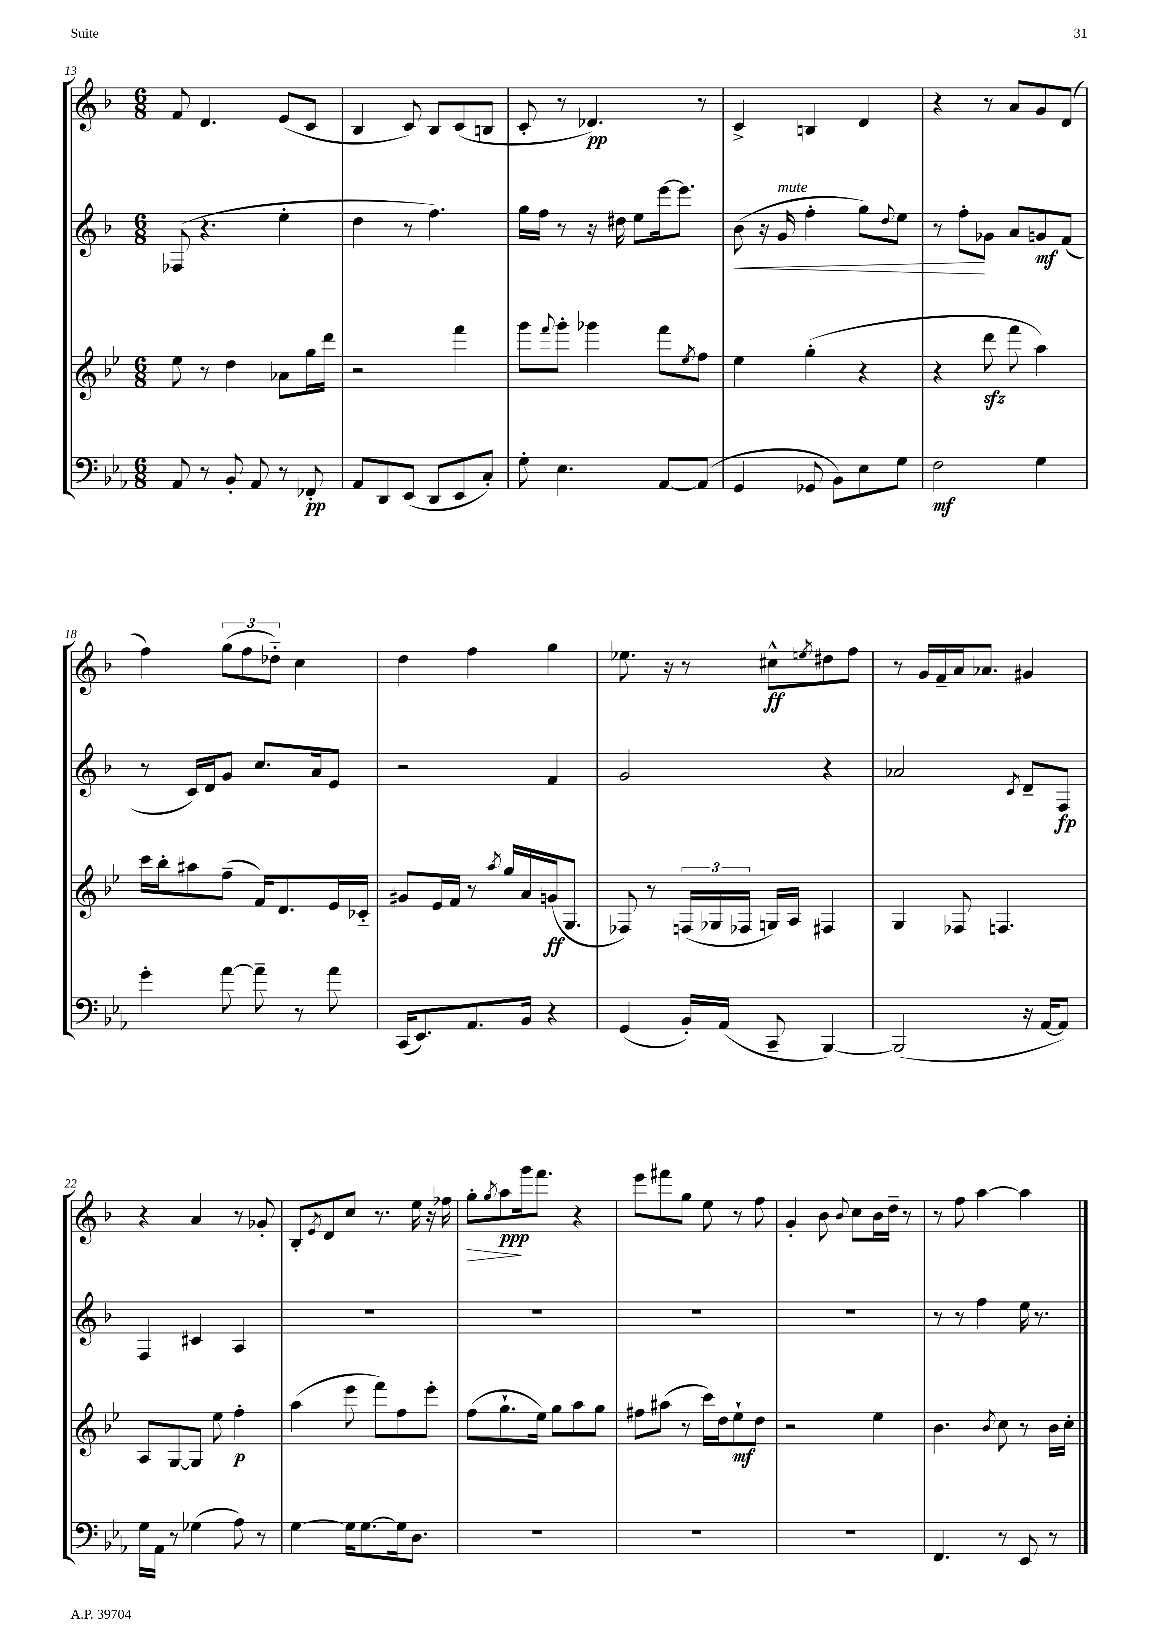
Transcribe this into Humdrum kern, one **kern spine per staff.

**kern	**kern	**kern	**kern
*staff4	*staff3	*staff2	*staff1
*clefF4	*clefG2	*clefG2	*clefG2
*k[b-e-a-]	*k[b-e-]	*k[b-]	*k[b-]
*M6/8	*M6/8	*M6/8	*M6/8
8AA-	8ee-	(8F-	8f
8r	8r	4.r	4.d
8BB-'	4dd	.	.
8AA-	.	.	.
8r	8a-	4ee'	(8e
8FF-'	16gg	.	8c
.	16ddd	.	.
=	=	=	=
8AA-	2r	4dd	4B-
8DD	.	.	.
(8EE-	.	8r	8c)
8DD	.	4.ff)	8B-
8EE-	4fff	.	(8c
8C')	.	.	8B
=	=	=	=
8G'	8ggg	16gg	8c'
.	.	16ff	.
.	8qqfff	.	.
4.E-	8ggg'	8r	8r
.	4ggg-	16r	4.d-)
.	.	16dd#	.
.	.	8ee	.
[8AA-	8fff	[16eee	.
.	.	8.eee]	.
.	8qee-	.	.
(8AA-]	8ff	.	8r
=	=	=	=
4GG	4ee-	(8b-	4c^
.	.	16r	.
.	.	16g	.
8GG-	(4gg'	4ff'	4B
8BB-)	.	.	.
8E-	4r	8gg)	4d
.	.	8qqdd	.
8G	.	8ee	.
=	=	=	=
2F	4r	8r	4r
.	.	8ff'	.
.	8ddd	8g-	8r
.	8fff	8a	8a
4G	4aa)	8g	8g
.	.	(8f	(8d
=	=	=	=
4g'	16ccc	8r	4ff)
.	16bb-'	.	.
.	8aa#	16c)	.
.	.	16d	.
[8a-	(8ff~	8g	(12gg
.	.	.	12ff
8a-~]	16f)	8.cc	.
.	.	.	12dd-'~)
.	8.d	.	.
8r	.	.	4cc
.	.	16a	.
8a-	16e-	8e	.
.	16c-'~	.	.
=	=	=	=
(16CC	8g#	2r	4dd
8.EE-)	.	.	.
.	16e-	.	.
.	16f	.	.
8.AA-	8r	.	4ff
.	8qaa	.	.
.	16gg	.	.
16BB-	16a	.	.
4r	(16g	4f	4gg
.	8.G	.	.
=	=	=	=
(4GG	8F-)	2g	8.ee-
.	8r	.	.
.	.	.	16r
16BB-')	(24F	.	8r
.	24G-	.	.
(16AA-	.	.	.
.	24F-	.	.
8CC~	16G)	.	8cc#^^
.	16A	.	.
.	.	.	8qee
[4BBB-)	4F#	4r	8dd#
.	.	.	8ff
=	=	=	=
(2BBB-]	4G	2a-	8r
.	.	.	16g
.	.	.	16f~
.	8F-	.	16a
.	.	.	8.a-
.	4.F	.	.
.	.	8qc	.
16r	.	8d~	4g#
[16AA-	.	.	.
8AA-])	.	8F	.
=	=	=	=
16G	8A	4F	4r
16AA-	.	.	.
8r	[8G	.	.
(4G-	8G]	4c#	4a
.	8ee-	.	.
8A-)	4ff'	4A	8r
8r	.	.	8g-'
=	=	=	=
[4G	(4aa	2.r	8B-'
.	.	.	8qe
.	.	.	8d
16G]	8eee-	.	8cc
[8.G	.	.	.
.	8fff)	.	8.r
16G]	8ff	.	.
8.D	.	.	16ee
.	8eee-'	.	16r
.	.	.	16ff-
=	=	=	=
2.r	(8ff	2.r	8gg'
.	.	.	8qgg
.	8.gg`	.	8aa
.	.	.	16ggg
.	16ee-)	.	8.fff
.	8gg	.	.
.	8aa	.	4r
.	8gg	.	.
=	=	=	=
2.r	8ff#	2.r	8eee
.	(8aa#	.	8fff#
.	8r	.	8gg
.	16ccc)	.	8ee
.	16dd	.	.
.	8ee-`	.	8r
.	8dd	.	8ff
=	=	=	=
2.r	2r	2.r	4g'
.	.	.	8b-
.	.	.	8qqb-
.	.	.	8cc
.	4ee-	.	16b-
.	.	.	16dd~
.	.	.	8r
=	=	=	=
4.FF	4.b-	8r	8r
.	.	8r	8ff
.	.	4ff	[4aa
.	8qb-	.	.
8r	8cc	.	.
8EE-	8r	16ee	4aa]
.	.	8.r	.
8r	16b-	.	.
.	16cc'	.	.
==	==	==	==
*-	*-	*-	*-
